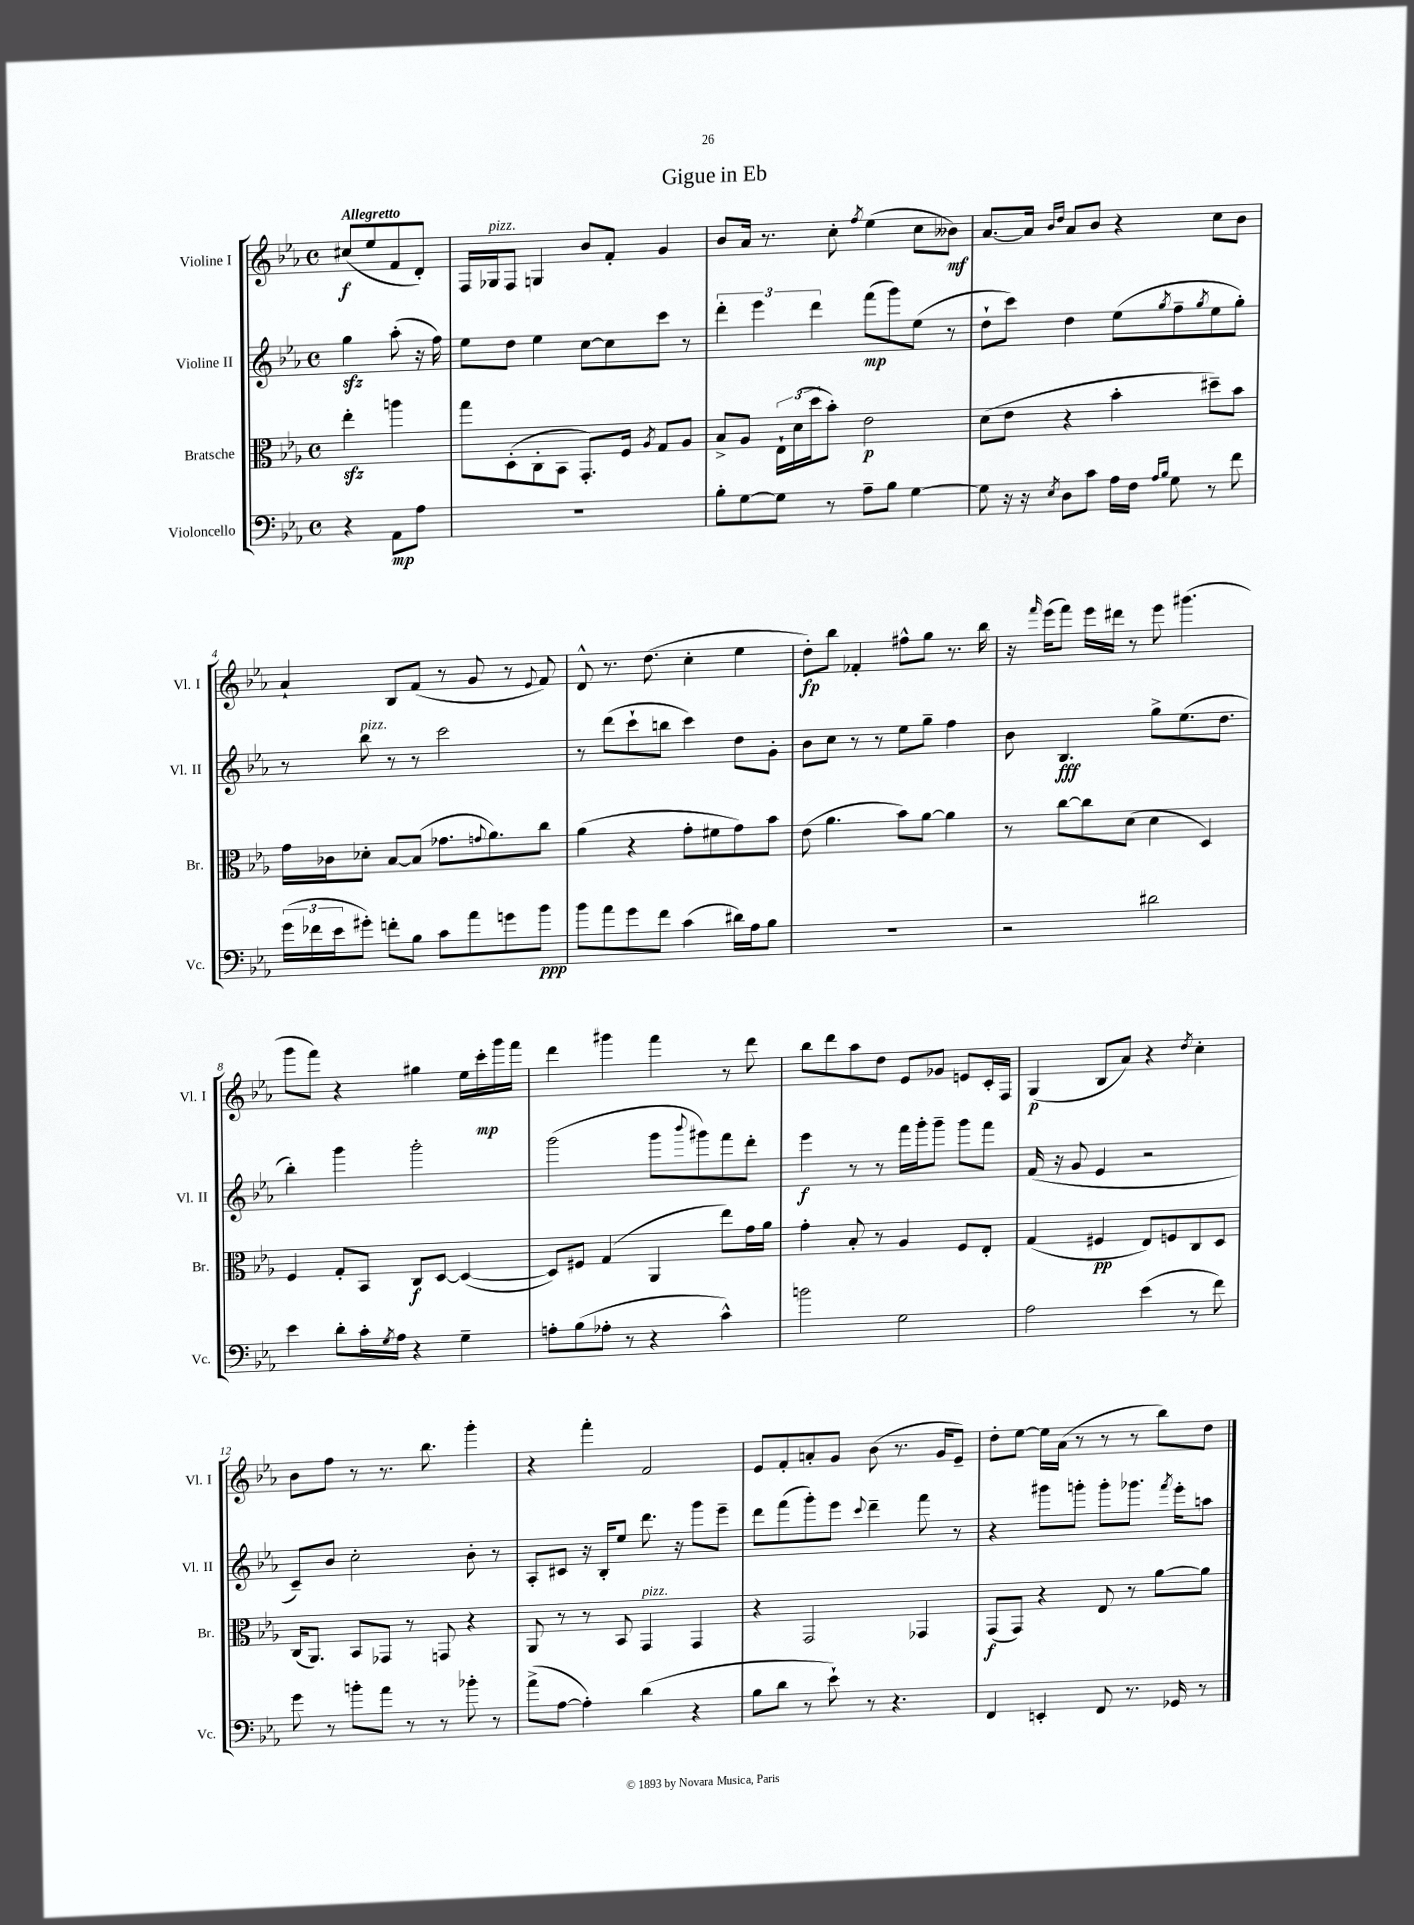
\header { title = "Gigue in Eb" }
<<
\new StaffGroup <<
\new Staff = "s0" \with { instrumentName = "Violine I" shortInstrumentName = "Vl. I" } {
    \clef treble \key ees \major \defaultTimeSignature \time 4/4 \partial 2 \tempo "Allegretto"
    cis''8\f( ees''8 f'8 d'8-.) |
    f16 ges16^\markup { \italic "pizz." } f8 g4 bes'8 f'8-. g'4 |
    bes'8 aes'16 r8. c''8-. \acciaccatura { f''8 } ees''4( c''8 beses'8\mf) |
    aes'8.~ aes'16 \grace { bes'16 d''16 } aes'8 bes'8 r4 c''8 bes'8 |
    aes'4-! bes8 f'8( r8 g'8 r8 \appoggiatura { ees'8 } f'8) |
    d'8-^ r8. d''8.( c''4-. ees''4 |
    d''8-.\fp) bes''8 fes'4-. fis''8-^ g''8 r8. bes''16 |
    r16 \grace { f'''16 } ees'''16( f'''8) ees'''16 dis'''16 r8 ees'''8 gis'''4.( |
    g'''8 f'''8) r4 gis''4 ees''16 c'''16-.\mp g'''16 f'''16 |
    d'''4 gis'''4 f'''4 r8 d'''8 |
    bes''8 d'''8 aes''8 d''8 ees'8 ges'8 e'8 c'16-. f16 |
    g4\p( bes8 aes'8) r4 \acciaccatura { d''8 } c''4-. |
    bes'8 f''8 r8 r8. bes''8. g'''4-. |
    r4 f'''4-. f'2 |
    ees'8 f'8-. a'8-. g'8 bes'8( r8. g'16 ees'8--) |
    d''8-. ees''8~ ees''16 aes'16( r8 r8 r8 bes''8) d''8 \bar "|." |
}
\new Staff = "s1" \with { instrumentName = "Violine II" shortInstrumentName = "Vl. II" } {
    \clef treble \key ees \major \defaultTimeSignature \time 4/4 \partial 2
    g''4\sfz aes''8-.( r16 f''16) |
    ees''8 d''8 ees''4 c''8~ c''8 c'''8 r8 |
    \tuplet 3/2 { d'''4-. ees'''4 d'''4 } f'''8\mp( g'''8) ees''8( r8 |
    d''8-! c'''8) d''4 ees''8( \acciaccatura { g''8 } f''8-- \acciaccatura { g''8 } ees''8 g''8-.) |
    r8 bes''8^\markup { \italic "pizz." } r8 r8 c'''2 |
    r8 d'''8( c'''8-! b''8 c'''4) d''8 g'8-. |
    bes'8 c''8 r8 r8 ees''8 g''8-- f''4 |
    bes'8 bes4.\fff g''8-> ees''8.( d''8. |
    bes''4-.) g'''4 g'''2-. |
    g'''2( g'''8 \appoggiatura { bes'''8 } gis'''8) f'''8 d'''8-. |
    ees'''4\f r8 r8 f'''16 g'''16-. g'''8-- g'''8 f'''8 |
    f'16( r16 g'8 ees'4 r2 |
    c'8--) bes'8 c''2-. bes'8-. r8 |
    aes8-. cis'8 r16 bes16-. ees''8 d'''8. r16 g'''8 ees'''8-- |
    d'''8 f'''8( g'''8-.) ees'''8 \appoggiatura { c'''8 } d'''4-- f'''8 r8 |
    r4 gis'''8 g'''8-. g'''8-. ges'''8. \acciaccatura { f'''8 } ees'''16-. a''8 \bar "|." |
}
\new Staff = "s2" \with { instrumentName = "Bratsche" shortInstrumentName = "Br." } {
    \clef alto \key ees \major \defaultTimeSignature \time 4/4 \partial 2
    ees''4-.\sfz a''4 |
    g''8 d8-.( c8-. bes,8 g,8.-.) f16 \acciaccatura { aes8 } g8 aes8 |
    bes8-> aes8 \tuplet 3/2 { ees16-! d'16( d''16 } bes'8-.) ees'2\p |
    d'8( ees'8 r4 bes'4-. dis''8--) bes'8 |
    g'16 ces'16 des'8-. bes8~ bes8( ges'8. \appoggiatura { g'8 } aes'8.) c''8 |
    aes'4( r4 g'8-. fis'8 g'8) bes'8 |
    ees'8( aes'4. bes'8) aes'8~ aes'4 |
    r8 c''8~ c''8 d'8( d'4 d4) |
    f4 g8-. bes,8 c8\f d8~ d4~( |
    d8) fis8 g4( aes,4 ees''8) g'16 aes'16 |
    g'4-. bes8-. r8 aes4 f8 ees8-. |
    g4( fis4\pp ees8) f8 c8 d8 |
    c16( aes,8.) bes,8 ges,8 r8 g,8 r4 |
    aes,8 r8 r8 bes,8 g,4^\markup { \italic "pizz." } g,4 |
    r4 g,2 ges,4 |
    g,8\f( g,8) r4 ees8 r8 aes'8~ aes'8 \bar "|." |
}
\new Staff = "s3" \with { instrumentName = "Violoncello" shortInstrumentName = "Vc." } {
    \clef bass \key ees \major \defaultTimeSignature \time 4/4 \partial 2
    r4 aes,8\mp aes8 |
    R1 |
    bes8-. g8~ g8 r8 aes8-- bes8 g4~ |
    g8 r16 r16 \acciaccatura { ees8 } d8 c'8 aes16 f16 \grace { aes16 bes16 } g8 r8 f'8 |
    \tuplet 3/2 { g'16( fes'16 ees'16 } gis'8-.) f'8-. bes8 c'8 aes'8 g'8 bes'8\ppp |
    bes'8 aes'8 g'8 f'8 c'4( dis'16) aes16 bes8 |
    R1 |
    r2 dis'2 |
    ees'4 d'8-. c'16-. \acciaccatura { g8 } aes16 r4 g4-- |
    a8-. bes8( aes8-. r8 r4 c'4-^) |
    b'2 g2 |
    aes2 ees'4( r8 f'8) |
    g'8 r8 b'8-. aes'8 r8 r8 bes'8-. r8 |
    aes'8->( aes8~ aes4-.) d'4( r4 |
    bes8 d'8 r8 ees'8-!) r8 r4. |
    f,4 e,4-. f,8 r8. ges,16 r8 \bar "|." |
}
>>
>>
